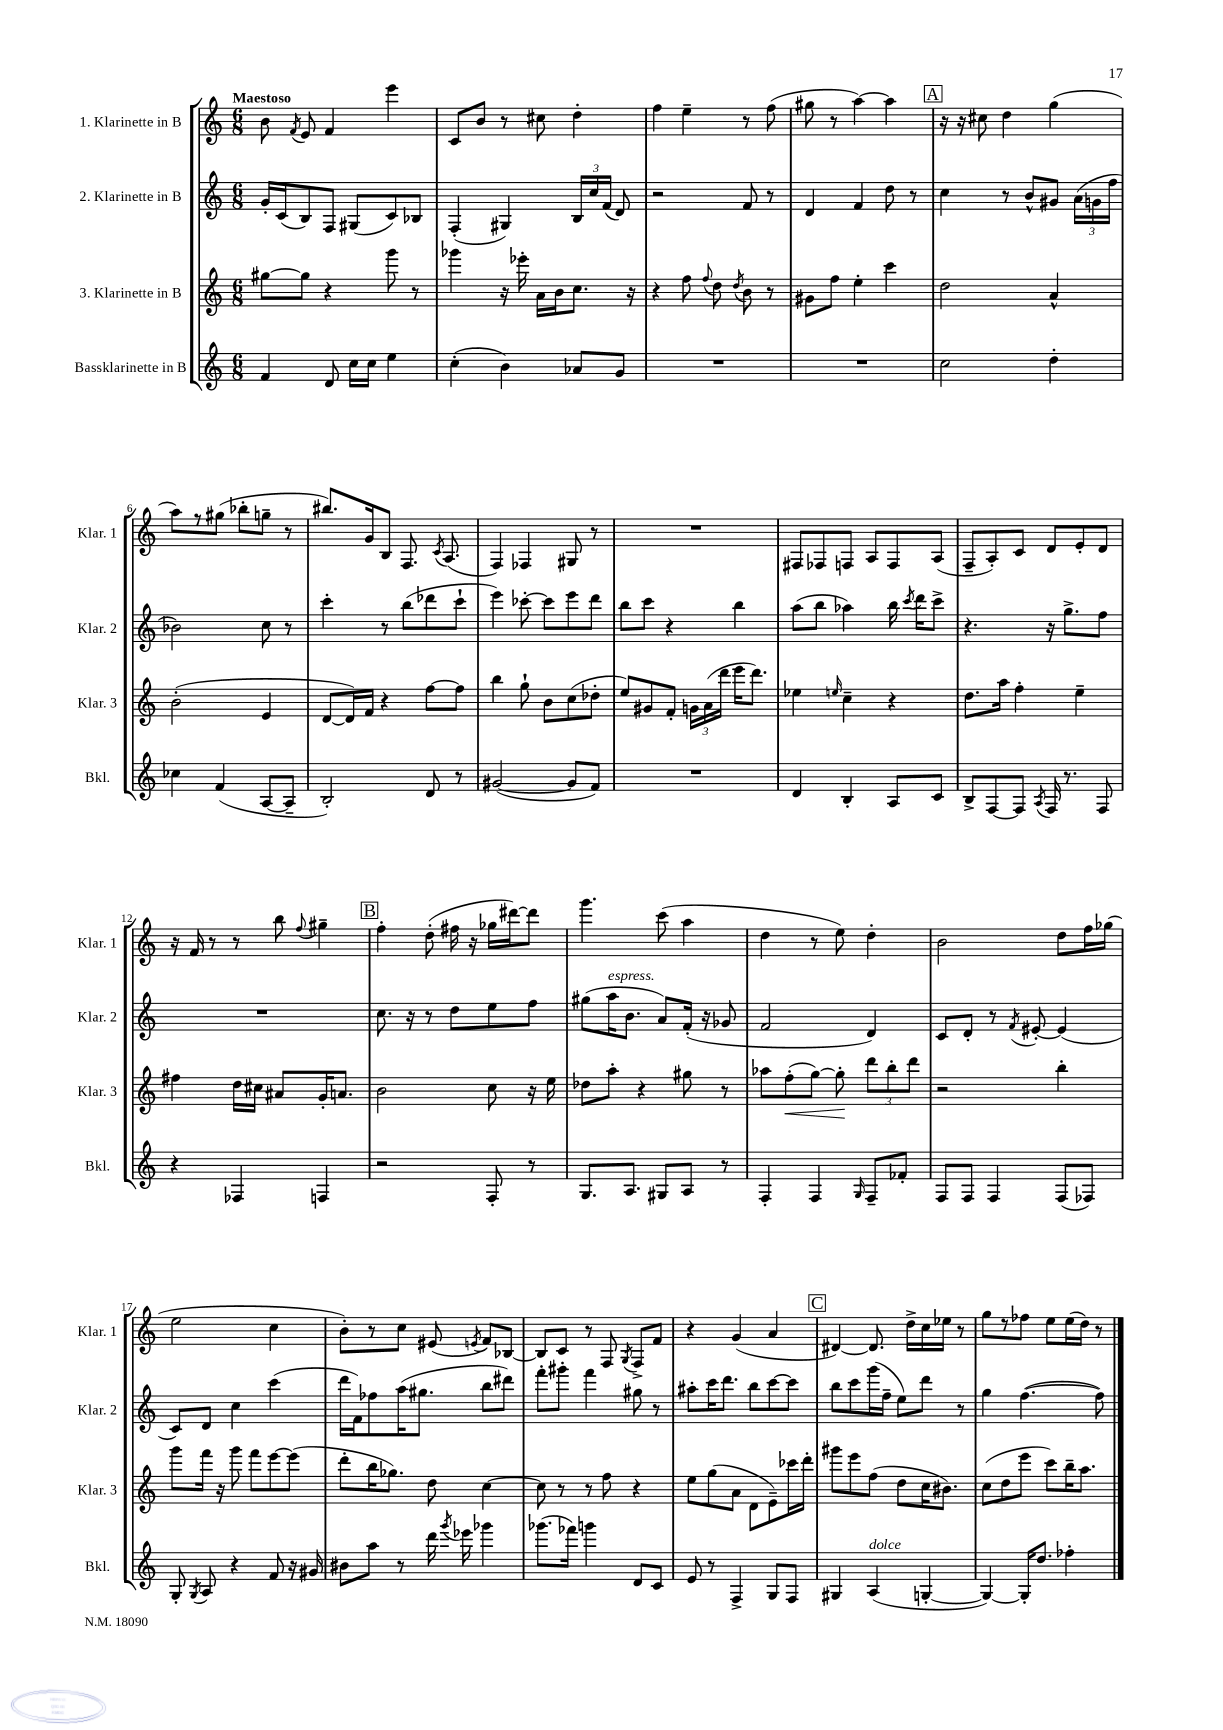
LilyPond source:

<<
\new StaffGroup <<
\new Staff = "s0" \with { instrumentName = "1. Klarinette in B" shortInstrumentName = "Klar. 1" } {
    \clef treble \key c \major \numericTimeSignature \time 6/8 \tempo "Maestoso"
    \autoBeamOff b'8 \acciaccatura { f'8 } e'8 f'4 e'''4 |
    c'8[ b'8] r8 cis''8 d''4-. |
    f''4 e''4-- r8 f''8( |
    gis''8 r8 a''4~) a''4 |
    \mark \markup { \box "A" } r16 r16 cis''8 d''4 g''4( |
    a''8[) r8 gis''8]( bes''8[-. g''8]-- r8 |
    bis''8.[) g'16 b8] f8. \acciaccatura { c'8 } a8.( |
    f4) fes4 gis8 r8 |
    R2. |
    fis8[ fes8 f8] a8[ f8 a8]( |
    f8[-- a8-.) c'8] d'8[ e'8-. d'8] |
    r16 f'16 r8 r8 b''8 \appoggiatura { f''8 } gis''4-- |
    \mark \markup { \box "B" } f''4-. d''8-.( fis''16 r16 ges''16[ dis'''16~) dis'''8] |
    g'''4. c'''8( a''4 |
    d''4 r8 e''8) d''4-. |
    b'2 d''8[ f''16 ges''16]( |
    e''2 c''4 |
    b'8[-.) r8 c''8] eis'8( \acciaccatura { e'8 } f'8[) bes8]~ |
    bes8[ c'8] r8 f8 \acciaccatura { g8 } f8[-> f'8] |
    r4 g'4( a'4 |
    \mark \markup { \box "C" } dis'4~) dis'8. d''16[-> c''16 ees''16] r8 |
    g''8[ r8 fes''8] e''8[ e''16( d''16]) r8 \bar "|." |
}
\new Staff = "s1" \with { instrumentName = "2. Klarinette in B" shortInstrumentName = "Klar. 2" } {
    \clef treble \key c \major \numericTimeSignature \time 6/8
    \autoBeamOff g'16[-. c'16( b8) f8] gis8[( c'8) bes8] |
    f4-.( gis4) \tuplet 3/2 { b16[ c''16 f'16]( } d'8) |
    r2 f'8 r8 |
    d'4 f'4 d''8 r8 |
    \mark \markup { \box "A" } c''4 r8 b'8[-^ gis'8] \tuplet 3/2 { a'16[( g'16 f''16] } |
    bes'2) c''8 r8 |
    c'''4-. r8 b''8[( des'''8 c'''8]-! |
    e'''4) ces'''8~-. ces'''8[ e'''8 d'''8] |
    b''8[ c'''8] r4 b''4 |
    a''8[( b''8] aes''4) b''16 \acciaccatura { c'''8 } d'''16[ c'''8]-> |
    r4. r16 g''8.[-> f''8] |
    R2. |
    \mark \markup { \box "B" } c''8. r16 r8 d''8[ e''8 f''8] |
    gis''8[( a''16^\markup { \italic "espress." } b'8.] a'8[) f'16]-.( r16 ges'8 |
    f'2 d'4) |
    c'8[ d'8]-. r8 \acciaccatura { f'8 } eis'8~-. eis'4( |
    c'8[) d'8] c''4 c'''4( |
    d'''16[ f'16) fes''8 a''16( gis''8.] b''8[ dis'''8]) |
    f'''8[-. gis'''8]-. f'''4 gis''8 r8 |
    ais''8[-. c'''16 d'''8.] b''8[ c'''8~ c'''8] |
    \mark \markup { \box "C" } b''8[ c'''8 g'''16( f''16]-- e''8[) d'''8] r8 |
    g''4 f''4.~( f''8) \bar "|." |
}
\new Staff = "s2" \with { instrumentName = "3. Klarinette in B" shortInstrumentName = "Klar. 3" } {
    \clef treble \key c \major \numericTimeSignature \time 6/8
    \autoBeamOff gis''8[~ gis''8] r4 g'''8 r8 |
    ges'''4 r16 ees'''16-. a'16[ b'16 c''8.] r16 |
    r4 f''8 \appoggiatura { f''8 } d''8 \acciaccatura { d''8 } b'8 r8 |
    gis'8[ f''8] e''4-. c'''4 |
    \mark \markup { \box "A" } d''2 a'4-^ |
    b'2-.( e'4 |
    d'8[~ d'16) f'16] r4 f''8[~ f''8] |
    b''4 g''8-! b'8[ c''8( des''8]-. |
    e''8[) gis'8 f'8]-. \tuplet 3/2 { g'16[ a'16( d'''16] } e'''16[ d'''8.]) |
    ees''4 \grace { e''16 } c''4-- r4 |
    d''8.[ a''16] f''4-. e''4-- |
    fis''4 d''16[ cis''16] ais'8[ g'16-. a'8.] |
    \mark \markup { \box "B" } b'2 c''8 r16 e''16 |
    des''8[ a''8]-. r4 gis''8 r8 |
    aes''8[ f''8-.\<( g''8]~) g''8-.\! \tuplet 3/2 { d'''8[ b''8-. d'''8] } |
    r2 b''4-. |
    g'''8[ f'''16] r16 g'''8 f'''8[ e'''8~ e'''8]( |
    d'''8[-. b''16 ges''8.]) d''8 c''4~ |
    c''8 r8 r8 f''8 r4 |
    e''8[ g''8( a'8] d'8[ e'8--) ces'''16 d'''16]-. |
    \mark \markup { \box "C" } gis'''8[ e'''8 f''8]( d''8[ c''16 bis'8.]) |
    c''8[( d''8 e'''8] c'''8[) b''16-- a''8.] \bar "|." |
}
\new Staff = "s3" \with { instrumentName = "Bassklarinette in B" shortInstrumentName = "Bkl." } {
    \clef treble \key c \major \numericTimeSignature \time 6/8
    \autoBeamOff f'4 d'8 c''16[ c''16] e''4 |
    c''4-.( b'4) aes'8[ g'8] |
    R2. |
    R2. |
    \mark \markup { \box "A" } c''2 d''4-. |
    ces''4 f'4( a8[~ a8]-- |
    b2-.) d'8 r8 |
    gis'2~( gis'8[ f'8]) |
    R2. |
    d'4 b4-. a8[ c'8] |
    b8[-> f8~ f8] \acciaccatura { a8 } f16 r8. f8 |
    r4 fes4 f4 |
    \mark \markup { \box "B" } r2 f8-. r8 |
    g8.[ a8.] gis8[ a8] r8 |
    f4-. f4 \grace { g16 } f8[-- fes'8]-. |
    f8[ f8] f4 f8[( fes8]) |
    g8-. \acciaccatura { g8 } a8 r4 f'8 r16 gis'16 |
    bis'8[ a''8] r8 d'''16 \acciaccatura { g'''8 } ees'''16 ges'''4 |
    ges'''8.[( fes'''16]) g'''4 d'8[ c'8] |
    e'8 r8 f4-> g8[ f8] |
    \mark \markup { \box "C" } gis4 a4^\markup { \italic "dolce" }( g4~-. |
    g4~) g16[-. d''8.] fes''4-. \bar "|." |
}
>>
>>
